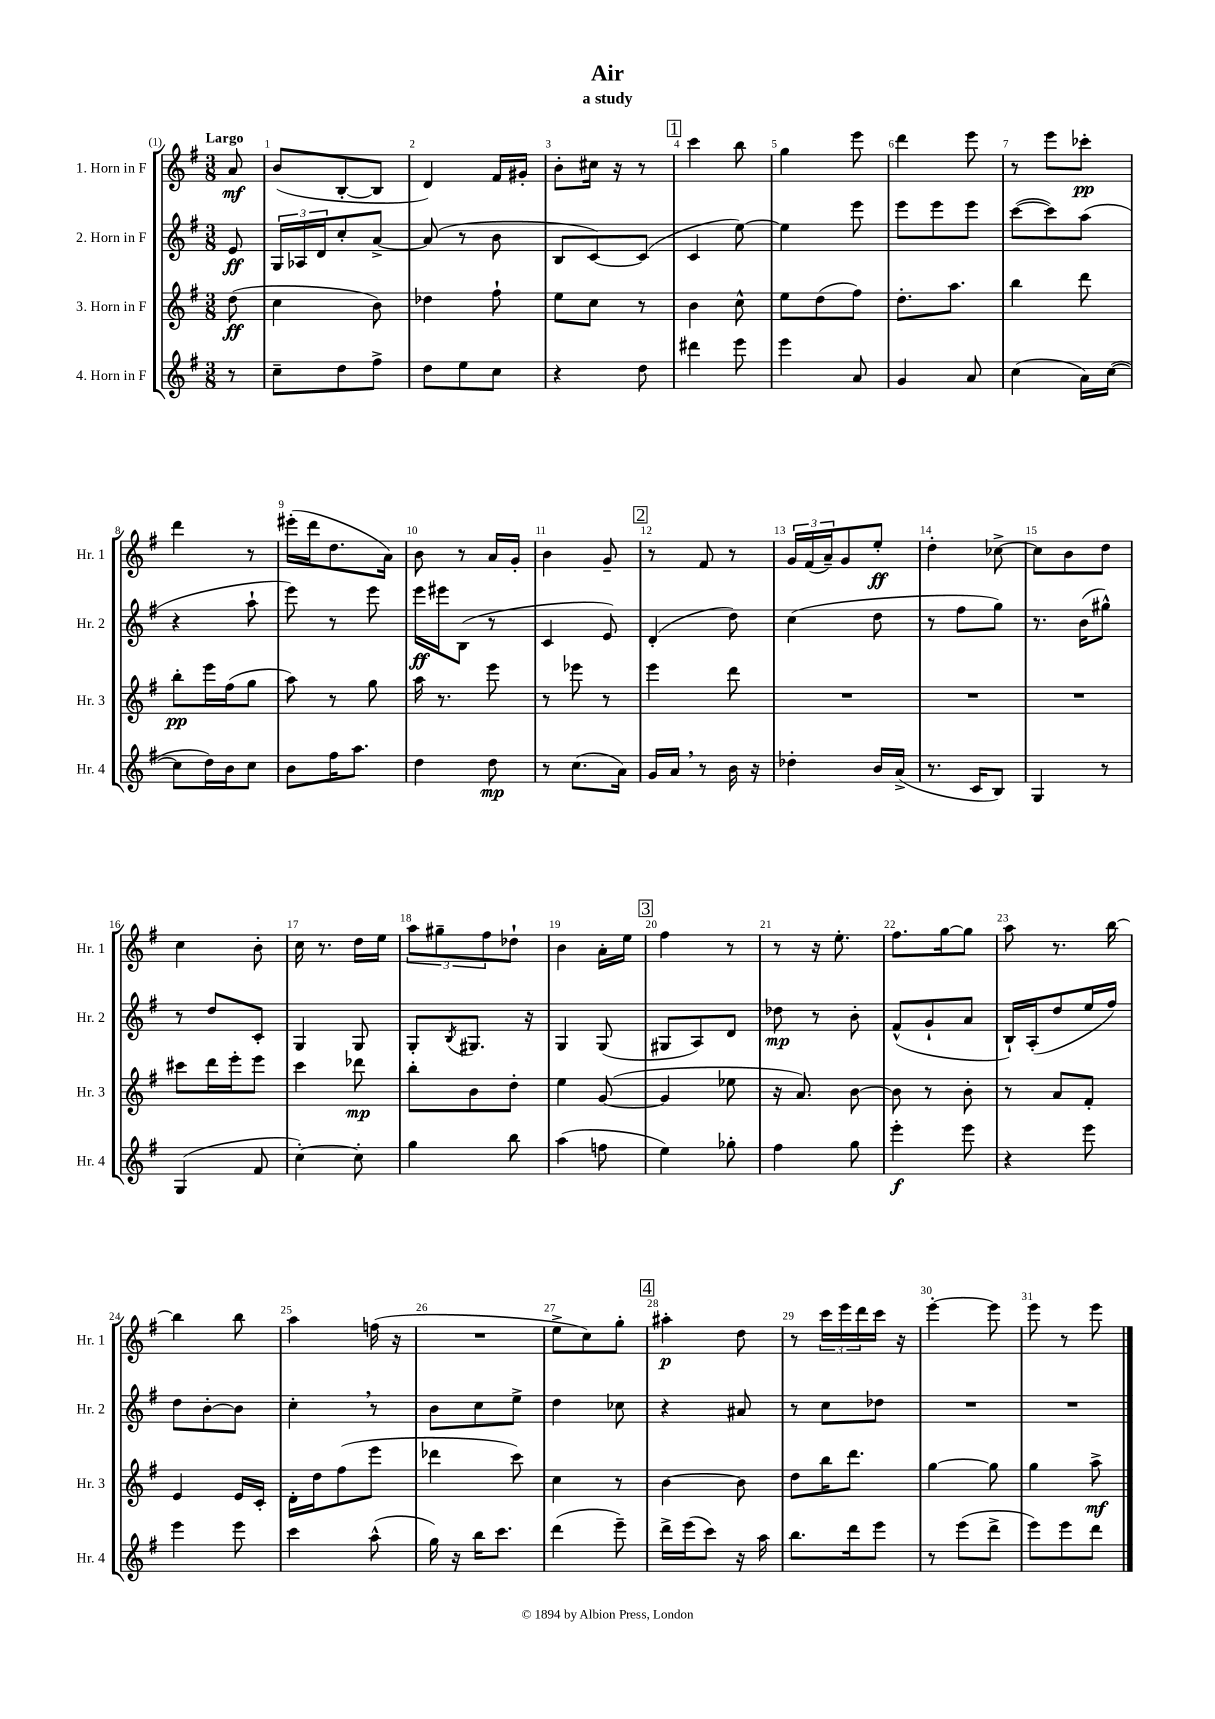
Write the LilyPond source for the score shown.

\header { title = "Air" subtitle = "a study" }
<<
\new StaffGroup <<
\new Staff = "s0" \with { instrumentName = "1. Horn in F" shortInstrumentName = "Hr. 1" } {
    \clef treble \key g \major \numericTimeSignature \time 3/8 \partial 8 \tempo "Largo"
    a'8\mf |
    b'8( b8~-. b8 |
    d'4) fis'16 gis'16-. |
    b'8-. cis''16 r16 r8 |
    \mark \markup { \box "1" } c'''4 b''8 |
    g''4 e'''8 |
    d'''4 e'''8 |
    r8 e'''8 ces'''8-.\pp |
    d'''4 r8 |
    eis'''16-.( d'''16 d''8. a'16) |
    b'8 r8 a'16 g'16-. |
    b'4 g'8-- |
    \mark \markup { \box "2" } r8 fis'8 r8 |
    \tuplet 3/2 { g'16 fis'16( a'16--) } g'8 e''8-.\ff |
    d''4-. ces''8~-> |
    ces''8 b'8 d''8 |
    c''4 b'8-. |
    c''16 r8. d''16 e''16 |
    \tuplet 3/2 { a''8 gis''8-- fis''8 } des''8-! |
    b'4 a'16-. e''16 |
    \mark \markup { \box "3" } fis''4 r8 |
    r8 r16 e''8.-. |
    fis''8. g''16~ g''8 |
    a''8 r8. b''16~ |
    b''4 b''8 |
    a''4 f''16( r16 |
    R4. |
    e''8-> c''8) g''8-. |
    \mark \markup { \box "4" } ais''4-.\p d''8 |
    r8 \tuplet 3/2 { c'''16 e'''16 d'''16 } c'''16 r16 |
    e'''4~-. e'''8 |
    e'''8 r8 e'''8 \bar "|." |
}
\new Staff = "s1" \with { instrumentName = "2. Horn in F" shortInstrumentName = "Hr. 2" } {
    \clef treble \key g \major \numericTimeSignature \time 3/8 \partial 8
    e'8\ff |
    \tuplet 3/2 { g16 aes16 d'16 } c''8-. a'8~-> |
    a'8( r8 b'8 |
    b8 c'8~) c'8( |
    \mark \markup { \box "1" } c'4 e''8~) |
    e''4 e'''8 |
    e'''8 e'''8 e'''8 |
    c'''8~( c'''8) a''8( |
    r4 a''8-! |
    e'''8) r8 e'''8 |
    e'''16\ff eis'''16 b8( r8 |
    c'4 e'8) |
    \mark \markup { \box "2" } d'4-.( d''8) |
    c''4( d''8 |
    r8 fis''8 g''8) |
    r8. b'16( gis''8-^) |
    r8 d''8 c'8-. |
    g4 g8 |
    g8-. \acciaccatura { b8 } gis8. r16 |
    g4 g8( |
    \mark \markup { \box "3" } gis8 a8) d'8 |
    des''8\mp r8 b'8-. |
    fis'8-^( g'8-! a'8 |
    b16-!) a16-.( d''8 e''16 fis''16) |
    d''8 b'8~-. b'8 |
    c''4-. \breathe r8 |
    b'8 c''8 e''8-> |
    d''4 ces''8 |
    \mark \markup { \box "4" } r4 ais'8 |
    r8 c''8 des''8 |
    R4. |
    R4. \bar "|." |
}
\new Staff = "s2" \with { instrumentName = "3. Horn in F" shortInstrumentName = "Hr. 3" } {
    \clef treble \key g \major \numericTimeSignature \time 3/8 \partial 8
    d''8\ff( |
    c''4 b'8) |
    des''4 fis''8-! |
    e''8 c''8 r8 |
    \mark \markup { \box "1" } b'4 c''8-^ |
    e''8 d''8( fis''8) |
    d''8.-. a''8. |
    b''4 d'''8 |
    b''8-.\pp e'''16 fis''16( g''8 |
    a''8) r8 g''8 |
    a''16 r8. e'''8 |
    r8 ees'''8 r8 |
    \mark \markup { \box "2" } e'''4 d'''8 |
    R4. |
    R4. |
    R4. |
    cis'''8 d'''16 e'''16-. e'''8 |
    c'''4 des'''8\mp |
    b''8-. b'8 d''8-. |
    e''4 g'8~( |
    \mark \markup { \box "3" } g'4 ees''8 |
    r16 a'8.) b'8~ |
    b'8 r8 b'8-. |
    r8 a'8 fis'8-. |
    e'4 e'16 c'16-. |
    d'16-. d''16 fis''8( e'''8 |
    des'''4 c'''8) |
    c''4 r8 |
    \mark \markup { \box "4" } b'4~ b'8 |
    d''8 b''16 d'''8. |
    g''4~ g''8 |
    g''4 a''8->\mf \bar "|." |
}
\new Staff = "s3" \with { instrumentName = "4. Horn in F" shortInstrumentName = "Hr. 4" } {
    \clef treble \key g \major \numericTimeSignature \time 3/8 \partial 8
    r8 |
    c''8-- d''8 fis''8-> |
    d''8 e''8 c''8 |
    r4 d''8 |
    \mark \markup { \box "1" } dis'''4 e'''8 |
    e'''4 a'8 |
    g'4 a'8 |
    c''4( a'16) c''16~( |
    c''8 d''16) b'16 c''8 |
    b'8 fis''16 a''8. |
    d''4 d''8\mp |
    r8 c''8.( a'16) |
    \mark \markup { \box "2" } g'16 a'16 \breathe r8 b'16 r16 |
    des''4-. b'16 a'16->( |
    r8. c'16 b8) |
    g4 r8 |
    g4( fis'8 |
    c''4~-.) c''8-. |
    g''4 b''8 |
    a''4( f''8 |
    \mark \markup { \box "3" } e''4) ges''8-. |
    fis''4 g''8 |
    e'''4-.\f e'''8 |
    r4 e'''8 |
    e'''4 e'''8 |
    c'''4 a''8-^( |
    g''16) r16 b''16 c'''8. |
    d'''4( e'''8--) |
    \mark \markup { \box "4" } d'''16-> e'''16( c'''8) r16 a''16 |
    b''8. d'''16 e'''8 |
    r8 e'''8( d'''8-> |
    e'''8) e'''8 d'''8 \bar "|." |
}
>>
>>
\layout { \context { \Score \override BarNumber.break-visibility = ##(#f #t #t) barNumberVisibility = #all-bar-numbers-visible } }
